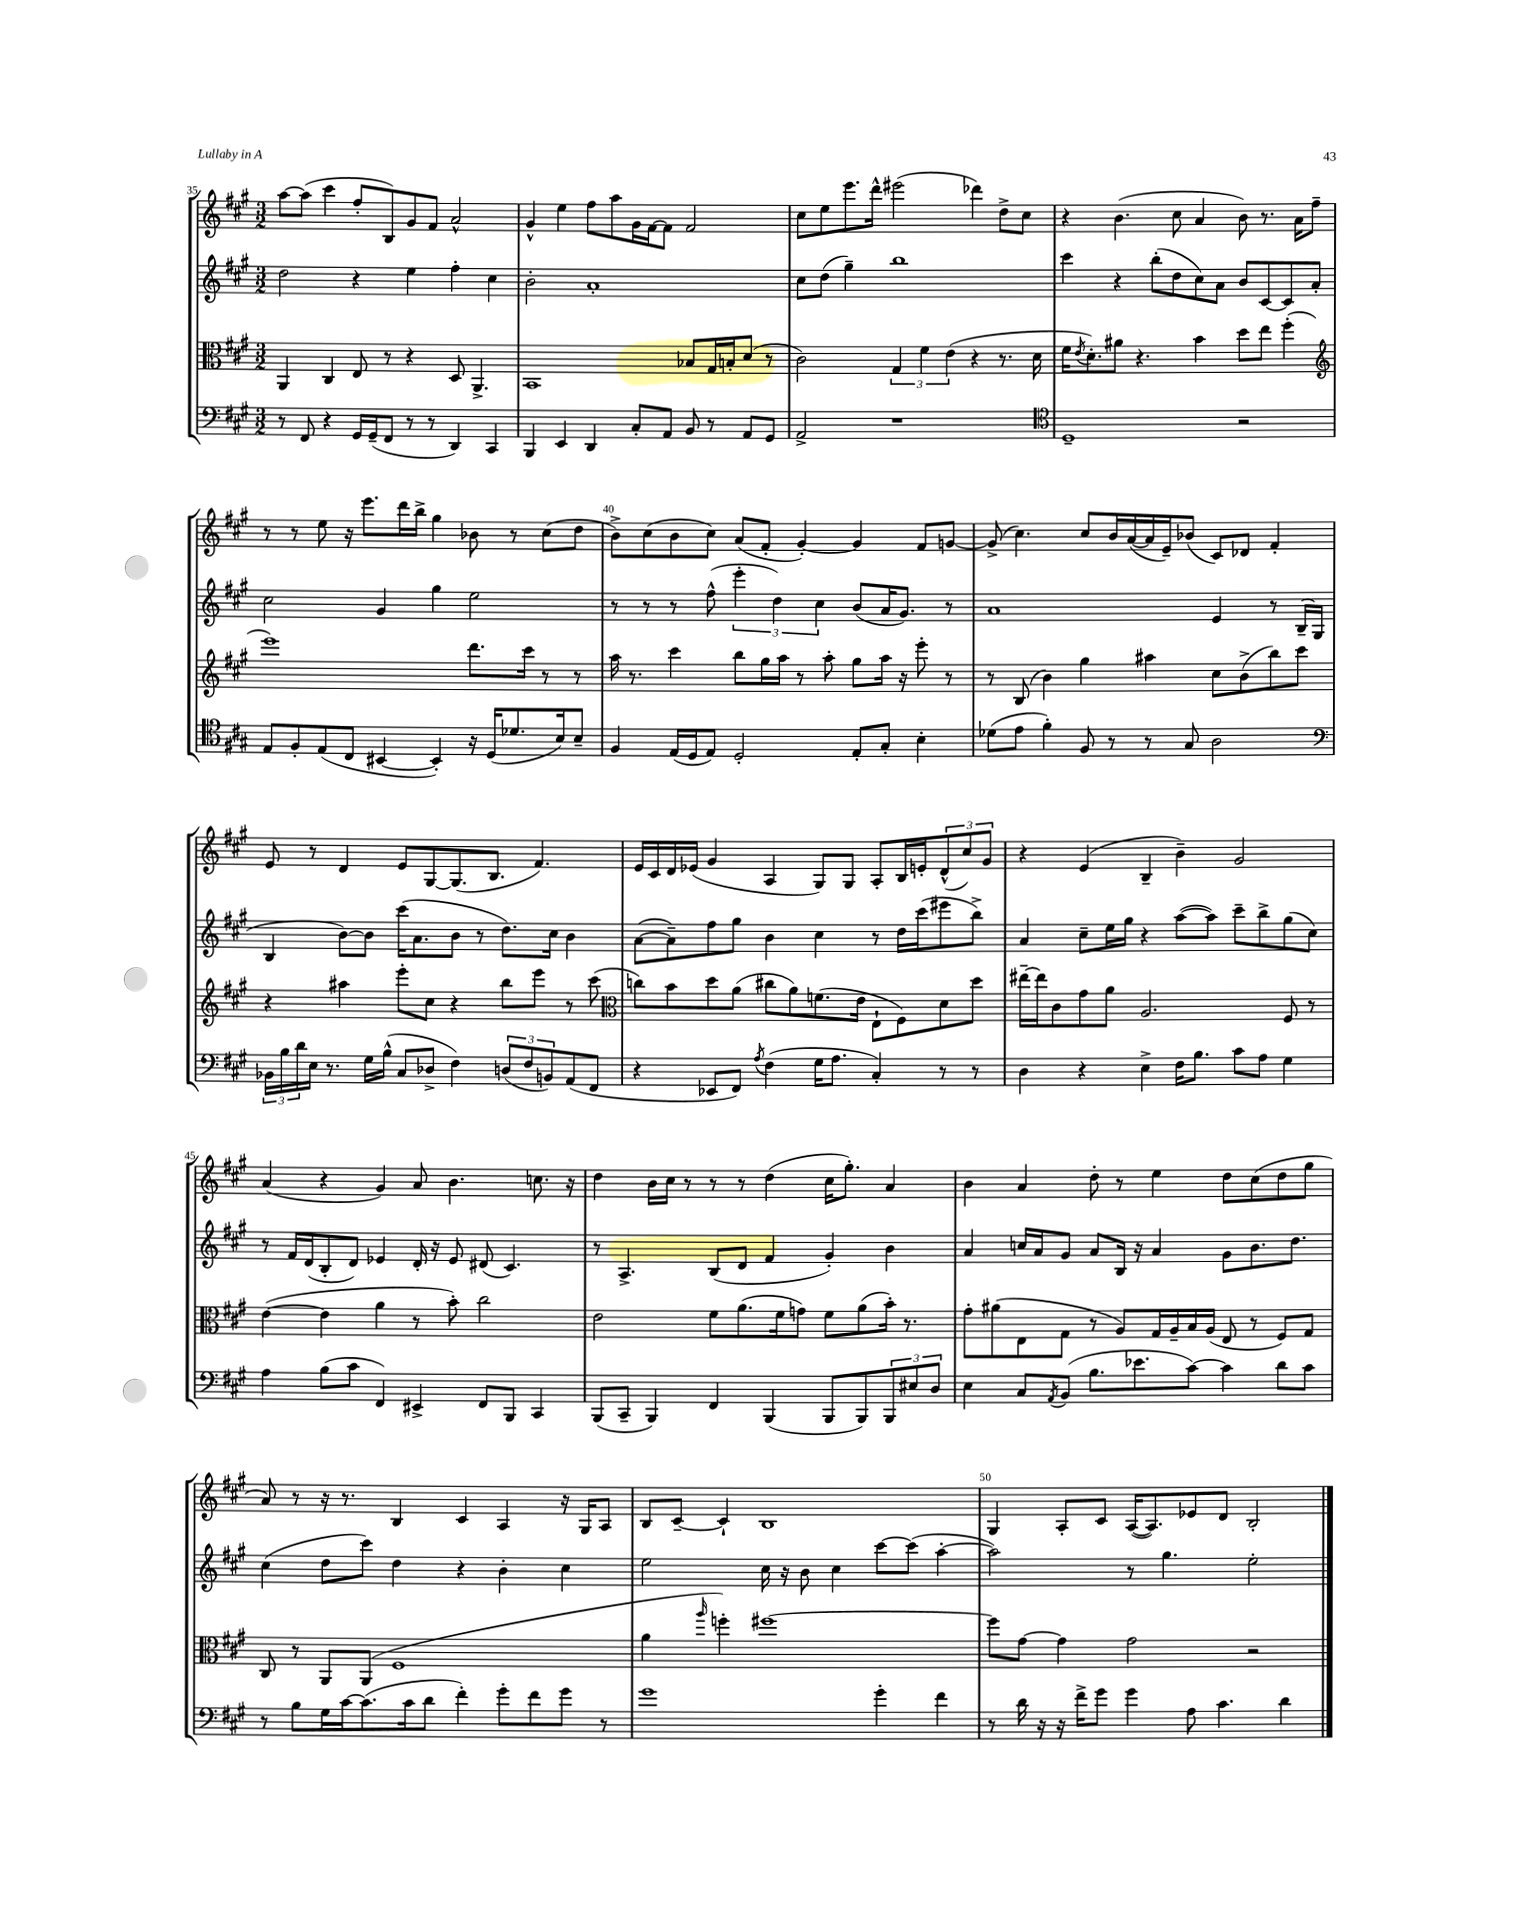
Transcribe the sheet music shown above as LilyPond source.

<<
\new StaffGroup <<
\new Staff = "s0" {
    \clef treble \key a \major \numericTimeSignature \time 3/2
    a''8~ a''8( cis'''4 fis''8-. b8) gis'8 fis'8 a'2-^ |
    gis'4-^ e''4 fis''8 a''8 gis'16 fis'16~ fis'8 fis'2 |
    cis''8 e''8 e'''8. d'''16-^ eis'''2( des'''4) d''8-> cis''8 |
    r4 b'4.( cis''8 a'4 b'8) r8. a'16 fis''8-- |
    r8 r8 e''8 r16 e'''8. d'''16 b''16-> gis''4 bes'8 r8 cis''8( d''8 |
    b'8->) cis''8( b'8 cis''8) a'8( fis'8-. gis'4~-.) gis'4 fis'8 g'8~ |
    g'8->( cis''4.) cis''8 b'16 a'16~( a'16 e'16--) bes'8( cis'8) des'8 fis'4-. |
    e'8 r8 d'4 e'8 gis8~ gis8.( b8. fis'4.) |
    e'16 cis'16 d'16 ees'16( gis'4 a4 gis8) gis8 a8-. b16 e'16-. \tuplet 3/2 { d'8-^( cis''8) gis'8 } |
    r4 e'4( b4-- b'4--) gis'2 |
    a'4( r4 gis'4) a'8 b'4. c''8. r16 |
    d''4 b'16 cis''16 r8 r8 r8 d''4( cis''16 gis''8.-.) a'4 |
    b'4 a'4 d''8-. r8 e''4 d''8 cis''8( d''8 gis''8 |
    a'8) r8 r16 r8. b4 cis'4 a4 r16 gis16 a8 |
    b8 cis'8~-- cis'4-! b1 |
    gis4 a8-. cis'8 a16~( a8.) ees'8 d'8 b2-. \bar "|." |
}
\new Staff = "s1" {
    \clef treble \key a \major \numericTimeSignature \time 3/2
    d''2 r4 e''4 fis''4-. cis''4 |
    b'2-. a'1-. |
    cis''8 d''8( gis''4--) b''1 |
    cis'''4 r4 b''8-.( d''8 cis''8) a'8 b'8 cis'8~ cis'8 a'8-. |
    cis''2 gis'4 gis''4 e''2 |
    r8 r8 r8 fis''8-^( \tuplet 3/2 { e'''4-. d''4) cis''4 } b'8( a'16 gis'8.) r8 |
    a'1 e'4 r8 b16--( gis16 |
    b4 b'8~) b'8 cis'''16( a'8. b'8 r8 d''8.) cis''16 b'4 |
    a'8~( a'8--) fis''8 gis''8 b'4 cis''4 r8 d''16 cis'''16( eis'''8 b''8->) |
    a'4 cis''8-- e''16 gis''16 r4 a''8~( a''8) cis'''8-- b''8-> gis''8( cis''8) |
    r8 fis'16 d'16( b8-. d'8) ees'4 d'16-. r16 ees'8 dis'8( cis'4.) |
    r8 a4.-> b8( d'8 fis'4 gis'4-.) b'4 |
    a'4 c''16 a'16 gis'8 a'8 b16 r16 a'4 gis'8 b'8. d''8. |
    cis''4( d''8 cis'''8) d''4 r4 b'4-. cis''4 |
    e''2 cis''16 r16 b'8 cis''4 cis'''8~ cis'''8( a''4~-. |
    a''2) r8 gis''4. e''2-. \bar "|." |
}
\new Staff = "s2" {
    \clef alto \key a \major \numericTimeSignature \time 3/2
    a,4 cis4 e8 r8 r4 d8 a,4.-> |
    b,1 bes8 gis16 b16-. d'8( r8 |
    cis'2) \tuplet 3/2 { gis4 fis'4 e'4( } r4 r8. d'16 |
    fis'16 \acciaccatura { e'8 } d'8.-.) ais'8 r4. b'4 d''8 e''8 fis''4-.( |
    \clef treble e'''1) d'''8. cis'''16 r8 r8 |
    a''16 r8. cis'''4 b''8 gis''16 a''16 r8 a''8-. gis''8 a''16 r16 e'''8-. r8 |
    r8 b8( b'4) gis''4 ais''4 cis''8 b'8->( b''8) cis'''8 |
    r4 ais''4 e'''8-. cis''8 r4 b''8 e'''8 r8 cis'''8( |
    \clef alto c''8) b'8 d''8 a'8( cis''8 a'8) f'8.( e'16 e8-! fis8) d'8 d''8 |
    eis''16~-- eis''16 cis'8 gis'8 a'8 a2. fis8 r8 |
    e'4~( e'4 a'4 r8 b'8-.) cis''2 |
    e'2 fis'8 a'8.( fis'16 g'8) fis'8 a'8( b'16-.) r8. |
    gis'8-. ais'8( e8 gis8 r8 a8) gis16 a16-- b16 a16( e8 r8 fis8) gis8 |
    cis8 r8 a,8 a,8( fis1 |
    a'4 \grace { a''16 } f''4-.) fis''1~ |
    fis''8 gis'8~ gis'4 gis'2 r2 \bar "|." |
}
\new Staff = "s3" {
    \clef bass \key a \major \numericTimeSignature \time 3/2
    r8 fis,8 r4 gis,16 gis,16--( fis,8 r8 r8 d,4) cis,4 |
    b,,4 e,4 d,4 cis8-. a,8 b,8 r8 a,8 gis,8 |
    a,2-> r1 |
    \clef tenor d1-- r2 |
    e8 fis8-. e8( cis8 bis,4~ bis,4-.) r16 d16( des'8. b16) b8-- |
    fis4 e16( d16 e8) d2-. e8-. gis8-. b4-. |
    des'8( e'8 fis'4-.) fis8 r8 r8 gis8 a2 |
    \clef bass \tuplet 3/2 { bes,16 b16 d'16 } e16 r8. gis16 b16-^( cis8 des8-> fis4) \tuplet 3/2 { d8( fis8 b,8) } a,8( fis,8 |
    r4 ees,8 fis,8) \acciaccatura { a8 } fis4( gis16 a8. cis4-.) r8 r8 |
    d4 r4 e4-> fis16 b8. cis'8 a8 gis4 |
    a4 b8( cis'8 fis,4) eis,4-> fis,8 b,,8 cis,4 |
    b,,8( cis,8-- b,,4) fis,4 b,,4( b,,8 b,,8) \tuplet 3/2 { b,,8 eis8 d8 } |
    e4 cis8 \acciaccatura { a,8 } b,8( b8. ees'8. cis'8~) cis'4 d'8 cis'8 |
    r8 b8 gis16 cis'16~ cis'8.( cis'16 d'8 fis'4-.) gis'8-. fis'8 gis'8 r8 |
    gis'1 gis'4-. fis'4 |
    r8 d'16 r16 r16 fis'16-> gis'8 gis'4 a8 cis'4. d'4 \bar "|." |
}
>>
>>
\layout { \context { \Score currentBarNumber = #35 \override BarNumber.break-visibility = ##(#f #t #t) barNumberVisibility = #(every-nth-bar-number-visible 5) } }
